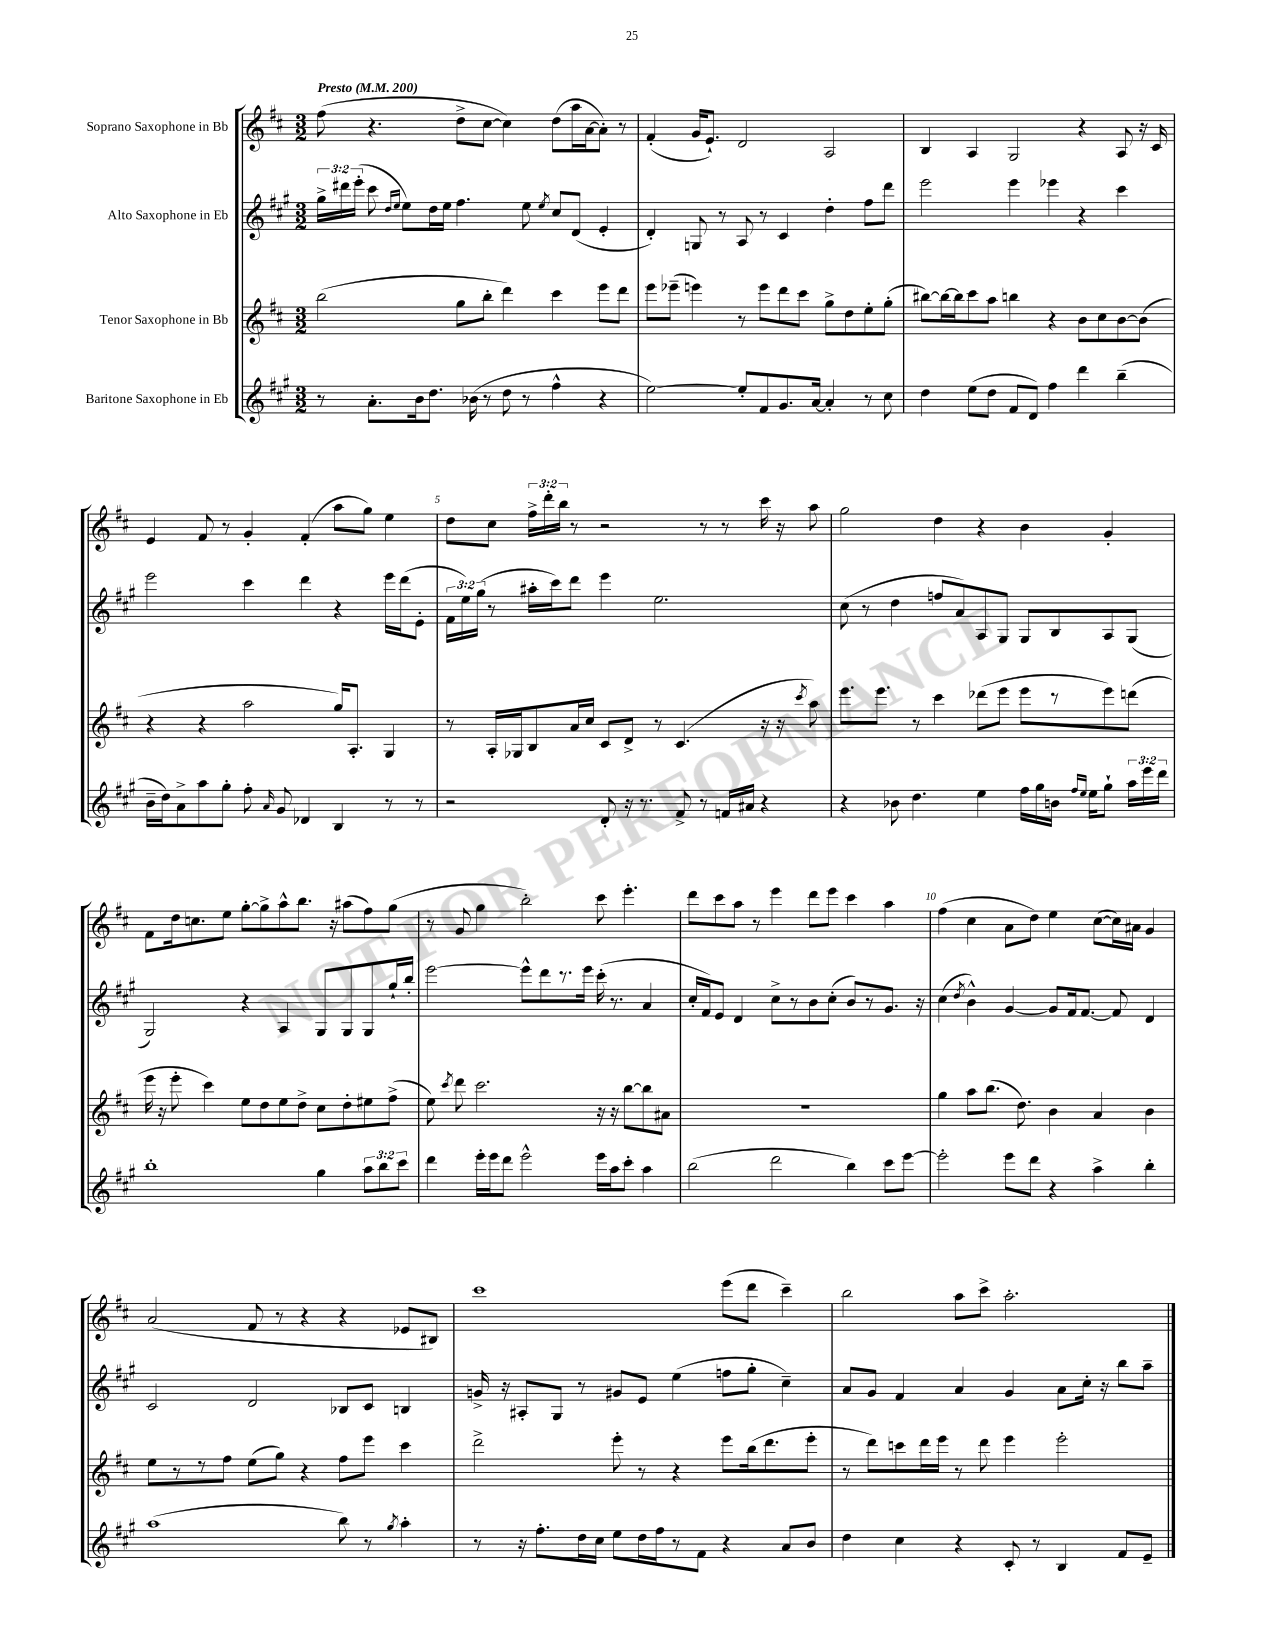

**kern	**kern	**kern	**kern
*staff4	*staff3	*staff2	*staff1
*clefG2	*clefG2	*clefG2	*clefG2
*k[f#c#g#]	*k[f#c#]	*k[f#c#g#]	*k[f#c#]
*M3/2	*M3/2	*M3/2	*M3/2
*MM200	*MM200	*MM200	*MM200
8r	(2bb	24gg#^	(8ff#
.	.	24ddd#	.
.	.	(24eee'	.
8.a'	.	8ccc#	4.r
.	.	16qqdd	.
.	.	16qqee	.
.	.	8ee)	.
16b	.	.	.
8.dd	.	16dd	.
.	.	16ee	.
.	8gg	4.ff#	8dd^
(16b-	.	.	.
8r	8bb'	.	[8cc#
8dd	4ddd)	.	4cc#])
8r	.	8ee	.
.	.	8qee	.
4ff#^^	4ccc#	8cc#	(8dd
.	.	(8d	16aa
.	.	.	[16a
4r	8eee	4e'	8a'])
.	8ddd	.	8r
=	=	=	=
[2ee)	8eee	4d')	(4f#'
.	(8eee-~	.	.
.	4eee)	8G	16g
.	.	.	8.e`)
.	.	8r	.
8ee']	8r	8A	2d
8f#	8eee	8r	.
8.g#	8ddd	4c#	.
.	8ccc#	.	.
[16a	.	.	.
4a']	8gg^	4dd'	2A
.	8dd	.	.
8r	8ee'	8ff#	.
8cc#	(8gg'	8ddd	.
=	=	=	=
4dd	[8bb#)	2eee	4B
.	16bb#_	.	.
.	16bb#]	.	.
(8ee	8ccc#	.	4A
8dd	8aa	.	.
8f#	4bb	4eee	2G
8d)	.	.	.
4ff#	4r	4eee-	.
4ddd	8b	4r	4r
.	8cc#	.	.
(4bb~	[8b	4ccc#	8A
.	(8b]	.	16r
.	.	.	16c#
=	=	=	=
16b~	4r	2eee	4e
16dd)	.	.	.
8a^	.	.	.
8aa	4r	.	8f#
8gg#'	.	.	8r
8ff#'	2aa	4ccc#	4g'
16qqa	.	.	.
8g#	.	.	.
4d-	.	4ddd	(4f#'
4B	16gg)	4r	8aa
.	8.A'	.	.
.	.	.	8gg)
8r	4G	16eee	4ee
.	.	(16ddd	.
8r	.	8e'	.
=	=	=	=
2r	8r	24f#	8dd
.	.	24ee)	.
.	.	(24gg#	.
.	16A'	8r	8cc#
.	16G-	.	.
.	8B	16aa#'	24ff#^
.	.	.	24ddd'
.	.	16ccc#)	.
.	.	.	24bb
.	16a	8ddd	8r
.	16cc#	.	.
8d'	8c#	4eee	2r
16r	8d^	.	.
8.r	.	.	.
.	8r	2.ee	.
8f#^	(4.c#	.	.
8r	.	.	8r
16f	.	.	8r
16a#	.	.	.
4r	16r	.	16ccc#
.	16r	.	16r
.	8qccc#	.	.
.	8aa)	.	8aa
=	=	=	=
4r	8.eee	(8cc#	2gg
.	.	8r	.
.	8.eee	.	.
8b-	.	4dd	.
4.dd	8r	.	.
.	4ccc#	8ff	4dd
.	.	8a)	.
4ee	(8ddd-	8A	4r
.	8eee	8G#	.
16ff#	8eee	8G#	4b
16gg#	.	.	.
16b	8r	8B	.
16qqff#	.	.	.
16qqee	.	.	.
16ee	.	.	.
8gg#`	8eee)	8A	4g'
24aa	(8ddd	(8G#	.
24eee	.	.	.
24ddd	.	.	.
=	=	=	=
1bb'	16eee	2G#)	8f#
.	16r	.	.
.	8eee'	.	16dd
.	.	.	8.cc
.	4ccc#)	.	.
.	.	.	8ee
.	8ee	4r	[8gg'
.	8dd	.	8gg^]
.	8ee	4A	8aa^^
.	8dd^	.	8.bb
4gg#	8cc#	8G#	.
.	.	.	16r
.	8dd'	8G#	(8aa#
12aa	8ee#	8G#	8ff#)
12bb	.	.	.
.	(8ff#^	16gg#`	(8gg
12ccc#	.	.	.
.	.	16bb'	.
=	=	=	=
4ddd	8ee)	[2eee	8r
.	8qccc#	.	.
.	8ddd	.	8g
16eee'	2.ccc#	.	4gg
16eee	.	.	.
8ddd	.	.	.
2eee^^	.	8eee^^]	2bb')
.	.	8ddd	.
.	.	8.r	.
.	.	16eee	.
16eee	16r	(16ccc#'	8ccc#
16aa	16r	8.r	.
8ccc#'	[8bb	.	4.eee'
4aa	8bb]	4a	.
.	8a#	.	.
=	=	=	=
(2bb	1.r	16cc#'	8ddd
.	.	16f#)	.
.	.	8e	8ccc#
.	.	4d	8aa
.	.	.	8r
2ddd	.	8cc#^	4eee
.	.	8r	.
.	.	8b	8ddd
.	.	(8cc#'	8eee
4bb)	.	8b)	4ccc#
.	.	8r	.
8ccc#	.	8.g#	4aa
[8eee	.	.	.
.	.	16r	.
=	=	=	=
2eee']	4gg	(4cc#	(4ff#
.	.	8qdd	.
.	8aa	4b^^)	4cc#
.	(8.bb	.	.
8eee	.	[4g#	8a
.	8.dd)	.	.
8ddd	.	.	8dd)
4r	4b	8g#]	4ee
.	.	16f#	.
.	.	[8.f#	.
4aa^	4a	.	([8cc#
.	.	8f#]	16cc#])
.	.	.	16a#
4bb'	4b	4d	4g
=	=	=	=
(1aa	8ee	2c#	(2a
.	8r	.	.
.	8r	.	.
.	8ff#	.	.
.	(8ee	2d	8f#
.	8gg)	.	8r
.	4r	.	4r
8bb)	8ff#	8B-	4r
8r	8eee	8c#	.
8qgg#	.	.	.
4aa'	4ccc#	4B	8e-
.	.	.	8B#)
=	=	=	=
8r	2ddd^	16g^	1ccc#
.	.	16r	.
16r	.	8A#'	.
8.ff#'	.	.	.
.	.	8G#	.
16dd	.	8r	.
16cc#	.	.	.
8ee	8eee'	8g#	.
16dd	8r	8e	.
16ff#	.	.	.
8r	4r	(4ee	.
8f#	.	.	.
4r	8eee	8ff	(8eee
.	(16bb	8gg#'	8ddd
.	8.ddd	.	.
8a	.	4cc#~)	4ccc#~)
8b	8eee'	.	.
=	=	=	=
4dd	8r	8a	2bb
.	8ddd)	8g#	.
4cc#	8ccc	4f#	.
.	16ddd	.	.
.	16eee	.	.
4r	8r	4a	8aa
.	8ddd	.	8ccc#^
8c#'	4eee	4g#	2.aa'
8r	.	.	.
4B	2eee'	8a	.
.	.	16cc#'	.
.	.	16r	.
8f#	.	8bb	.
8e~	.	8aa~	.
==	==	==	==
*-	*-	*-	*-
